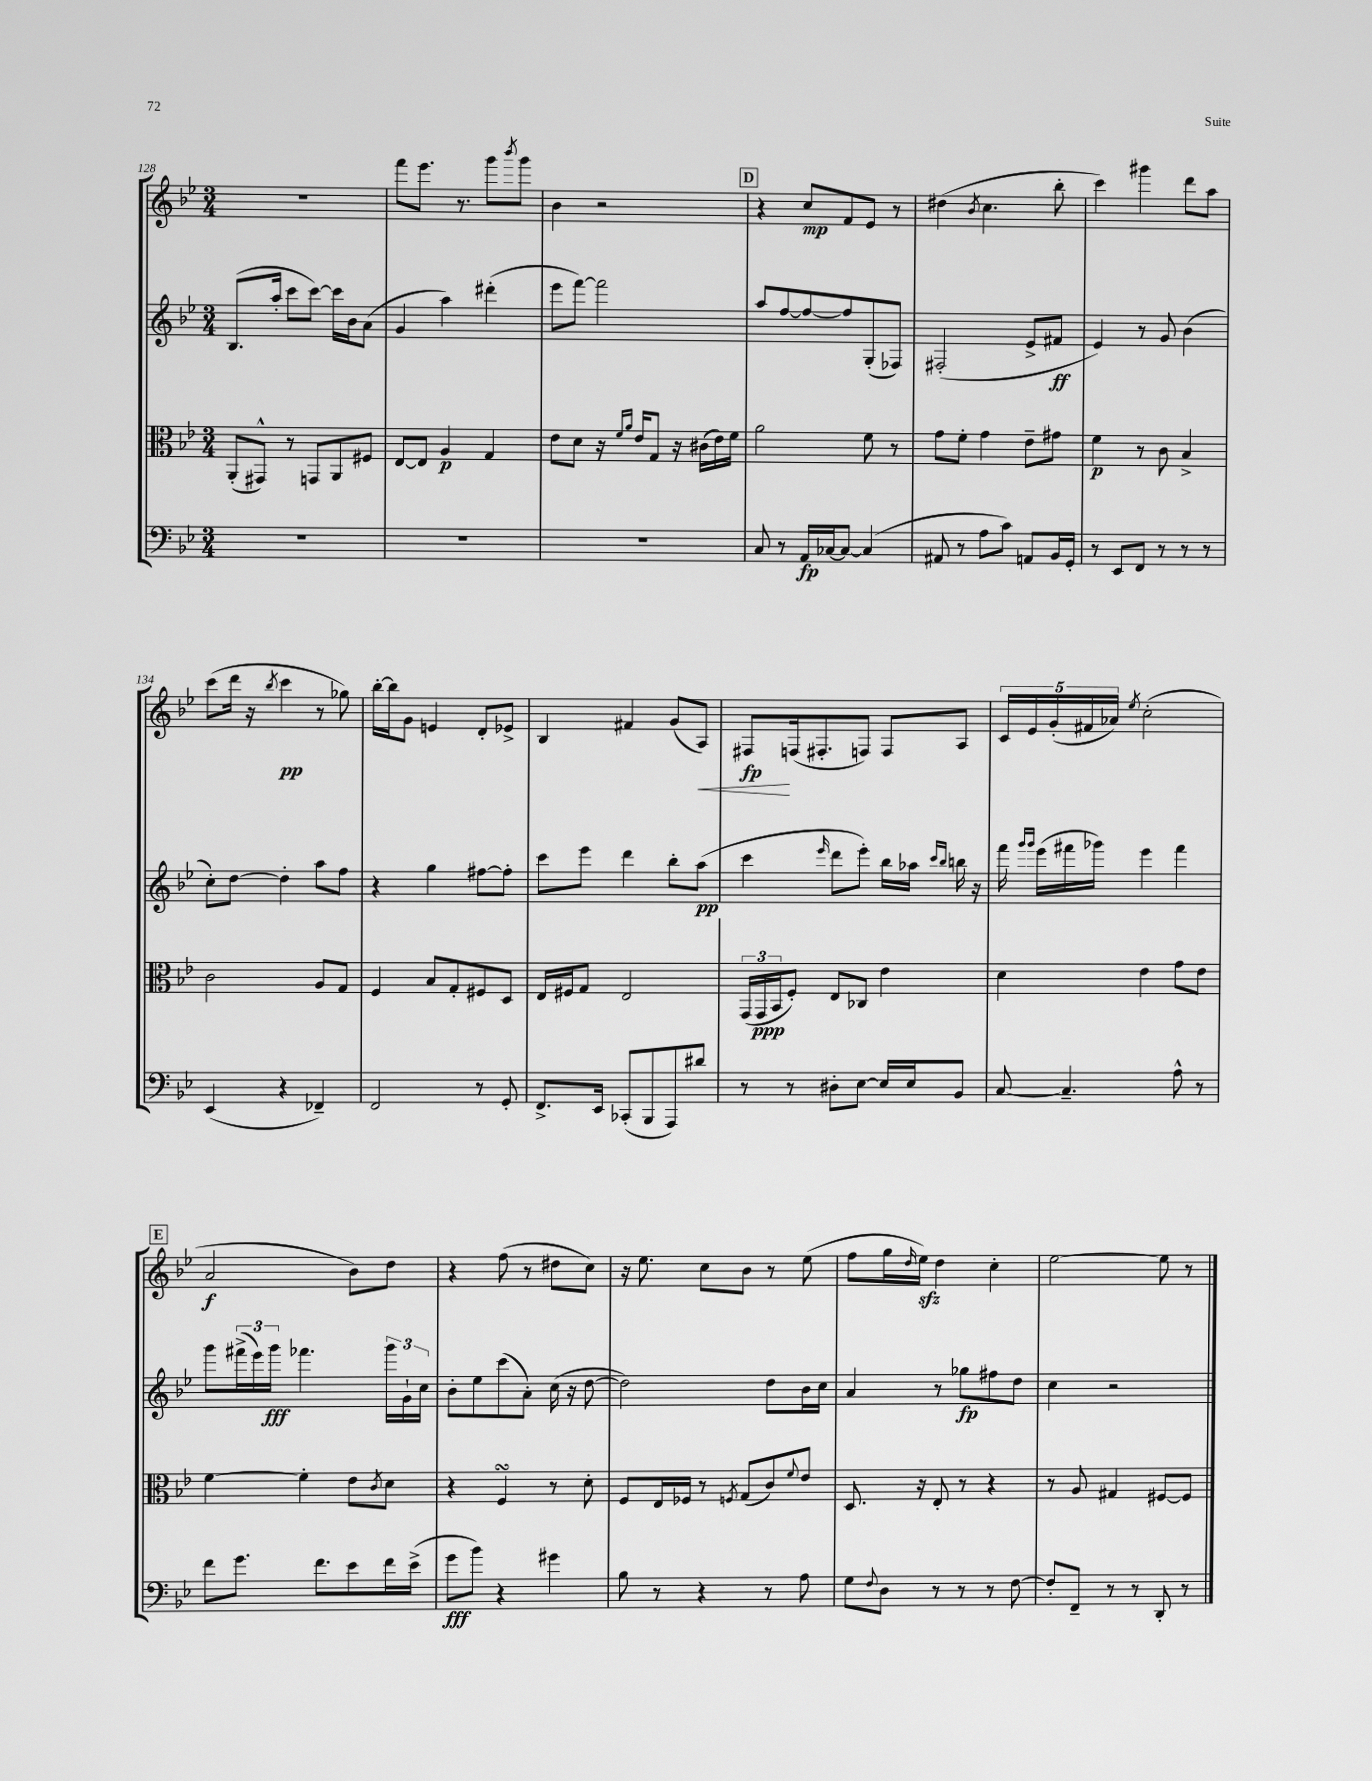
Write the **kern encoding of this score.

**kern	**kern	**kern	**kern
*staff4	*staff3	*staff2	*staff1
*clefF4	*clefC3	*clefG2	*clefG2
*k[b-e-]	*k[b-e-]	*k[b-e-]	*k[b-e-]
*M3/4	*M3/4	*M3/4	*M3/4
2.r	(8AA'/L	(8.B-/L	2.r
.	8GG#^^/J)	.	.
.	.	16aa'/Jk	.
.	8r	8ccc\L	.
.	8GG/L	[8ccc\J)	.
.	8AA/	16ccc\]LL	.
.	.	16b-\J	.
.	8F#/J	(8a\J	.
=	=	=	=
2.r	[8E-/L	4g/	8fff\L
.	8E-/]J	.	8.eee-\J
.	4A/	4aa\)	.
.	.	.	8.r
.	4G/	(4ddd#'\	8ggg\L
.	.	.	8qbbb-/
.	.	.	8ggg\J
=	=	=	=
2.r	8e-\L	8eee-\L	4b-\
.	8d\J	[8fff\J)	.
.	16r	2fff\]	2r
.	16qqf/LL	.	.
.	16qqa/JJ	.	.
.	16e-/LK	.	.
.	8G/J	.	.
.	16r	.	.
.	(16c#\LL	.	.
.	16e-\)	.	.
.	16f\JJ	.	.
=	=	=	=
8C/	2a\	8aa/L	4r
8r	.	[8ff/	.
16AA/LL	.	8ff/_	8cc/L
[16C-/J	.	.	.
8C-/_J	.	8ff/]	8f/
(4C-/]	8f\	(8G'/	8e-/J
.	8r	8F-/J)	8r
=	=	=	=
8AA#/	8g\L	(2F#'/	(4dd#\
8r	8f'\J	.	.
.	.	.	8qb-/
8A\L	4g\	.	4.cc\
8c\J)	.	.	.
8AA/L	8e-~\L	8e-^/L	.
16BB-/L	8g#\J	8f#/J	8bb-'\
16GG'/JJ	.	.	.
=	=	=	=
8r	4f\	4e-/)	4ccc\)
8EE-/L	.	.	.
8FF/J	8r	8r	4ggg#\
8r	8c\	8g/	.
8r	4B-^/	(4b-\	8ddd\L
8r	.	.	8aa\J
=	=	=	=
(4EE-/	2c\	8cc'\L)	(8ccc\L
.	.	[8dd\J	16ddd\Jk
.	.	.	16r
.	.	.	8qbb-/
4r	.	4dd'\]	4ccc\
4FF-~/)	8A/L	8aa\L	8r
.	8G/J	8ff\J	8gg-\)
=	=	=	=
2FF/	4F/	4r	[16bb-'\LL
.	.	.	16bb-\]J
.	.	.	8g\J
.	8B-/L	4gg\	4e/
.	8G'/	.	.
8r	8F#/	[8ff#\L	8d'/L
8GG'/	8D/J	8ff#'\]J	8e-^/J
=	=	=	=
8.FF^/L	16E-/LL	8ccc\L	4B-/
.	16F#/J	.	.
.	8G/J	8eee-\J	.
16EE-/Jk	.	.	.
(8CC-'/L	2E-/	4ddd\	4f#/
8BBB-/	.	.	.
8AAA/)	.	8bb-'\L	(8g/L
8d#/J	.	(8aa\J	8A/J)
=	=	=	=
8r	(24GG/LL	4ccc\	8F#/L
.	24GG/	.	.
.	24BB-/J	.	.
8r	8F'/J)	.	(16F/k
.	.	.	8.F#'/
.	.	16qqeee-/	.
8D#'\L	8E-/L	8ddd\L	.
[8E-\J	8C-/J	8eee-'\J)	8F/J)
16E-/]LL	4e-\	16bb-\LL	8F/L
16E-/J	.	16aa-\JJ	.
.	.	16qqccc/LL	.
.	.	16qqbb-/JJ	.
8BB-/J	.	16bb\	8A/J
.	.	16r	.
=	=	=	=
[8C/	4d\	16fff\	20c/LL
.	.	.	20e-/
.	.	16qqggg/LL	.
.	.	16qqggg/JJ	.
.	.	(16eee-\LL	.
.	.	.	(20g'/
4.C~/]	.	16fff#\	.
.	.	.	20f#/
.	.	16ggg-\JJ)	.
.	.	.	20a-/JJ)
.	.	.	8qee-/
.	4e-\	4eee-\	(2cc'\
8A^^\	8g\L	4fff#\	.
8r	8e-\J	.	.
=	=	=	=
8f\L	[4f\	8ggg\L	2a/
8.g\J	.	(24fff#^\L	.
.	.	24eee-\)	.
.	.	24ggg\JJ	.
.	4f'\]	4.fff-\	.
8.f\L	.	.	.
8e-\	8e-\L	.	8b-\L)
.	8qc/	.	.
16f\L	8d\J	24ggg\LL	8dd\J
.	.	24g`\	.
(16e-^\JJ	.	.	.
.	.	24cc\JJ	.
=	=	=	=
8g\L	4r	8b-'\L	4r
8b-\J)	.	8ee-\	.
4r	4F/	(8ccc\	(8ff\
.	.	8a'\J)	8r
4g#\	8r	(16cc\	8dd#\L
.	.	16r	.
.	8d'\	[8dd\	8cc\J)
=	=	=	=
8B-\	8F/L	2dd\])	16r
.	.	.	8.ee-\
8r	16E-/L	.	.
.	16F-/JJ	.	.
4r	8r	.	8cc\L
.	8qF/	.	.
.	(8G/L	.	8b-\J
8r	8c/)	8dd\L	8r
.	8qqf/	.	.
8A\	8e-/J	16b-\L	(8ee-\
.	.	16cc\JJ	.
=	=	=	=
8G\L	8.D/	4a/	8ff\L
8qqF/	.	.	.
8D\J	.	.	16gg\L
.	.	.	16qqdd/
.	16r	.	16ee-\JJ)
8r	8E-'/	8r	4dd\
8r	8r	8gg-\L	.
8r	4r	8ff#\	4cc'\
[8F\	.	8dd\J	.
=	=	=	=
8F'/]L	8r	4cc\	[2ee-\
8FF~/J	8A/	.	.
8r	4G#/	2r	.
8r	.	.	.
8DD'/	[8F#/L	.	8ee-\]
8r	8F#/]J	.	8r
==	==	==	==
*-	*-	*-	*-
